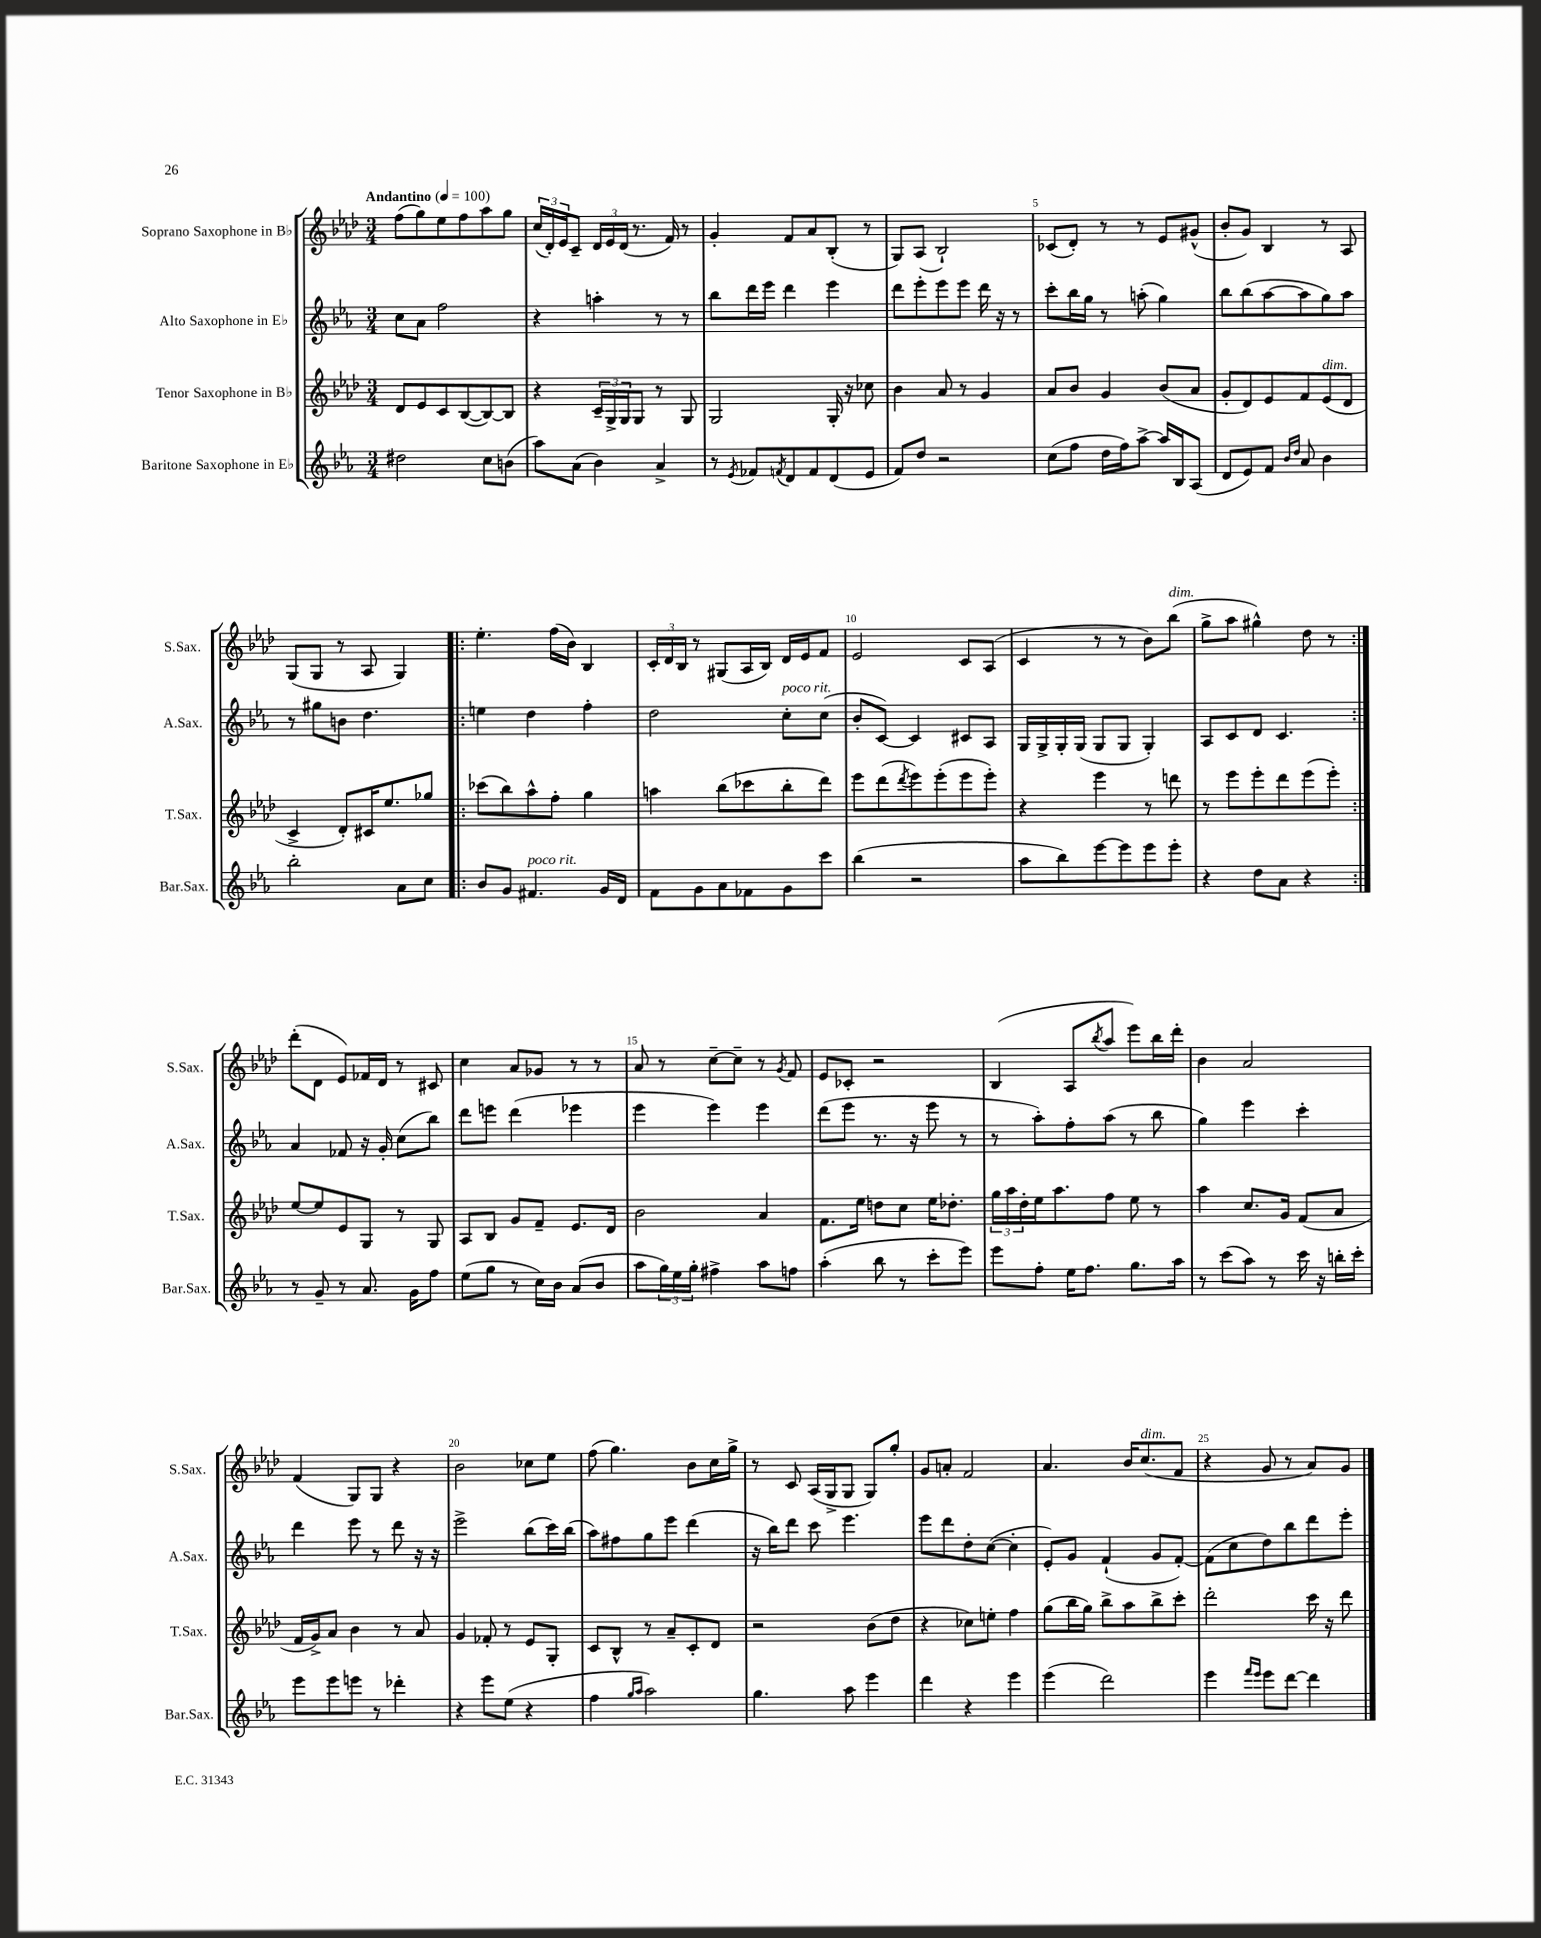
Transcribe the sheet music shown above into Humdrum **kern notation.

**kern	**kern	**kern	**kern
*staff4	*staff3	*staff2	*staff1
*clefG2	*clefG2	*clefG2	*clefG2
*k[b-e-a-]	*k[b-e-a-d-]	*k[b-e-a-]	*k[b-e-a-d-]
*M3/4	*M3/4	*M3/4	*M3/4
*MM100	*MM100	*MM100	*MM100
2dd#	8d-	8cc	(8ff
.	8e-	8a-	8gg)
.	8c	2ff	8ee-
.	([8B-	.	8ff
8cc	8B-_)	.	8aa-
(8b	8B-]	.	8gg
=	=	=	=
8aa-)	4r	4r	(24cc
.	.	.	24d-')
.	.	.	24e-
(8a-	.	.	8c~
4b-)	24c~	4aa'	24d-
.	24G^	.	24e-
.	24G	.	(24d-
.	8G	.	8.r
4a-^	8r	8r	.
.	.	.	16f)
.	8G	8r	8r
=	=	=	=
8r	2G	8bb-	4g'
8qe-	.	.	.
8f-	.	16ddd	.
.	.	16eee-	.
8qf	.	.	.
8d	.	4ddd	8f
8f	.	.	8a-
(8d	16G'	4eee-	(8B-'
.	16r	.	.
8e-	8cc-	.	8r
=	=	=	=
8f)	4b-	8ddd	8G)
8dd	.	8eee-'	(8A-
2r	8a-	8eee-	2B-`)
.	8r	8eee-	.
.	4g	16ddd	.
.	.	16r	.
.	.	8r	.
=	=	=	=
(8cc	8a-	8ccc'	(8c-
8ff	8b-	16bb-	8d-')
.	.	16gg	.
16dd	4g	8r	8r
16ff)	.	.	.
[8aa-^	.	(8aa'	8r
16aa-]	(8b-	4gg)	8e-
16B-	.	.	.
(8A-	8a-	.	(8g#^^
=	=	=	=
8d	8g'	8bb-	8b-'
8e-)	8d-)	(8bb-	8g)
8f	8e-	[8aa-	4B-
16qqb-	.	.	.
16qqdd	.	.	.
8a-	8f	8aa-]	.
4b-	(8e-	8gg)	8r
.	8d-	8aa-	8A-
=	=	=	=
2bb-'	4c^	8r	(8G
.	.	8gg#	8G
.	8d-')	8b	8r
.	16c#	4.dd	8A-
.	8.ee-	.	.
8a-	.	.	4G)
8cc	8gg-	.	.
=!|:	=!|:	=!|:	=!|:
8b-	(8ccc-	4ee	4.ee-'
8g	8bb-)	.	.
4.f#	8aa-^^	4dd	.
.	8ff'	.	(16ff
.	.	.	16b-)
.	4gg	4ff'	4B-
16g	.	.	.
16d	.	.	.
=	=	=	=
8f	4aa	2dd	24c'
.	.	.	24d-
.	.	.	24B-
8g	.	.	8r
8a-	(8bb-	.	(8G#
8f-	8ccc-	.	16A-
.	.	.	16B-)
8g	8bb-'	8cc'	16d-
.	.	.	16e-
8ccc	8ddd-)	(8cc	8f
=	=	=	=
(4bb-	8eee-	8b-'	2e-
.	(8ddd-	[8c)	.
.	8qddd-	.	.
2r	8eee-)	4c]	.
.	(8eee-'	.	.
.	8eee-	8c#	8c
.	8eee-')	8A-	(8A-
=	=	=	=
8aa-	4r	16G	4c
.	.	16G^	.
8bb-)	.	16G'	.
.	.	(16G	.
[8eee-	4eee-	8G	8r
8eee-]	.	8G	8r
8eee-	8r	4G')	8b-)
8eee-'	8ddd	.	(8bb-
=	=	=	=
4r	8r	8A-	8gg^
.	8eee-	8c	8aa-
8dd	8eee-'	8d	4gg#^^)
8a-	8ddd-	4.c	.
4r	(8eee-	.	8dd-
.	8eee-')	.	8r
=:|!	=:|!	=:|!	=:|!
8r	[8ee-	4a-	(8ddd-'
8g~	8ee-]	.	8d-
8r	8e-	8f-	8e-)
8.a-	8G	16r	16f-
.	.	16g'	16d-
.	8r	(8cc	8r
16g	.	.	.
8ff	8G	8bb-)	8c#
=	=	=	=
(8ee-	8A-	8ddd	4cc
8gg	8B-	8eee	.
8r	8g	(4ddd	8a-
16cc)	8f~	.	8g-
16b-	.	.	.
(8a-	8.e-	4eee-	8r
8b-	.	.	8r
.	16d-	.	.
=	=	=	=
8aa-	2b-	4eee-	8a-
24gg)	.	.	8r
24ee-	.	.	.
24gg'	.	.	.
4ff#^	.	4eee-)	[8cc~
.	.	.	8cc~]
8aa-	4a-	4eee-	8r
.	.	.	8qg
8ff	.	.	8f
=	=	=	=
(4aa-'	8.f	(8ddd	8e-
.	.	8eee-	8c-'
.	16ee-	.	.
8bb-	8dd	8.r	2r
8r	8cc	.	.
.	.	16r	.
8ccc'	16ee-	8eee-	.
.	8.dd-'	.	.
8eee-)	.	8r	.
=	=	=	=
8eee-	24gg	8r	(4B-
.	24aa-	.	.
.	24dd-'	.	.
8ff'	16ee-	8aa-')	.
.	8.aa-	.	.
16ee-	.	8ff'	8A-
8.ff	.	.	.
.	.	.	8qbb-
.	8ff	(8aa-	8aa-
8.gg	8ee-	8r	8eee-)
.	8r	8bb-	16bb-
16aa-	.	.	16ddd-'
=	=	=	=
8r	4aa-	4gg)	4b-
(8ccc	.	.	.
8aa-)	8.cc	4eee-	2a-
8r	.	.	.
.	16g	.	.
16ccc	(8f	4ccc'	.
16r	.	.	.
16bb'	8a-	.	.
16ccc'	.	.	.
=	=	=	=
8eee-	16f	4ddd	(4f
.	16g^)	.	.
8eee-	8a-	.	.
8eee	4b-	8eee-	8G)
8r	.	8r	8G
4ddd-'	8r	8ddd	4r
.	8a-	16r	.
.	.	16r	.
=	=	=	=
4r	4g	2eee-^	2b-
8eee-	8f-'	.	.
(8ee-	8r	.	.
4r	8e-	(8bb-	8cc-
.	8G'	16ccc)	8ee-
.	.	(16bb-	.
=	=	=	=
4ff	8c	8aa-)	(8ff
.	8B-^^	8ff#	4.gg)
16qqgg	.	.	.
16qqaa-	.	.	.
2aa-)	8r	8gg	.
.	8a-~	8eee-	.
.	8c'	(4ddd	8b-
.	8d-	.	16cc
.	.	.	16gg^
=	=	=	=
4.gg	2r	16r	8r
.	.	16bb-)	.
.	.	8ddd	8c
.	.	8ccc	(16A-
.	.	.	16G^
8aa-	.	4.eee-	8G
4eee-	(8b-	.	8G)
.	8dd-	.	8gg'
=	=	=	=
4ddd	4r	8eee-	8g
.	.	8ddd	8a'
4r	8cc-)	8dd'	2f
.	8ee'	([8cc	.
4eee-	4ff	4cc']	.
=	=	=	=
(4eee-	(8gg	8e-')	4.a-
.	16bb-	8g	.
.	16gg)	.	.
2ddd)	8bb-^	(4f`	.
.	8aa-	.	16b-
.	.	.	(8.cc
.	8bb-^	8g	.
.	8ccc'	[8f')	8f
=	=	=	=
4eee-	2ddd-'	(8f]	4r
.	.	8cc	.
16qqfff	.	.	.
16qqeee-	.	.	.
8eee-	.	8dd)	8g
[8ddd	.	8bb-	8r
4ddd]	16ccc	8ddd	8a-)
.	16r	.	.
.	8ddd-	8eee-'	8g
==	==	==	==
*-	*-	*-	*-
